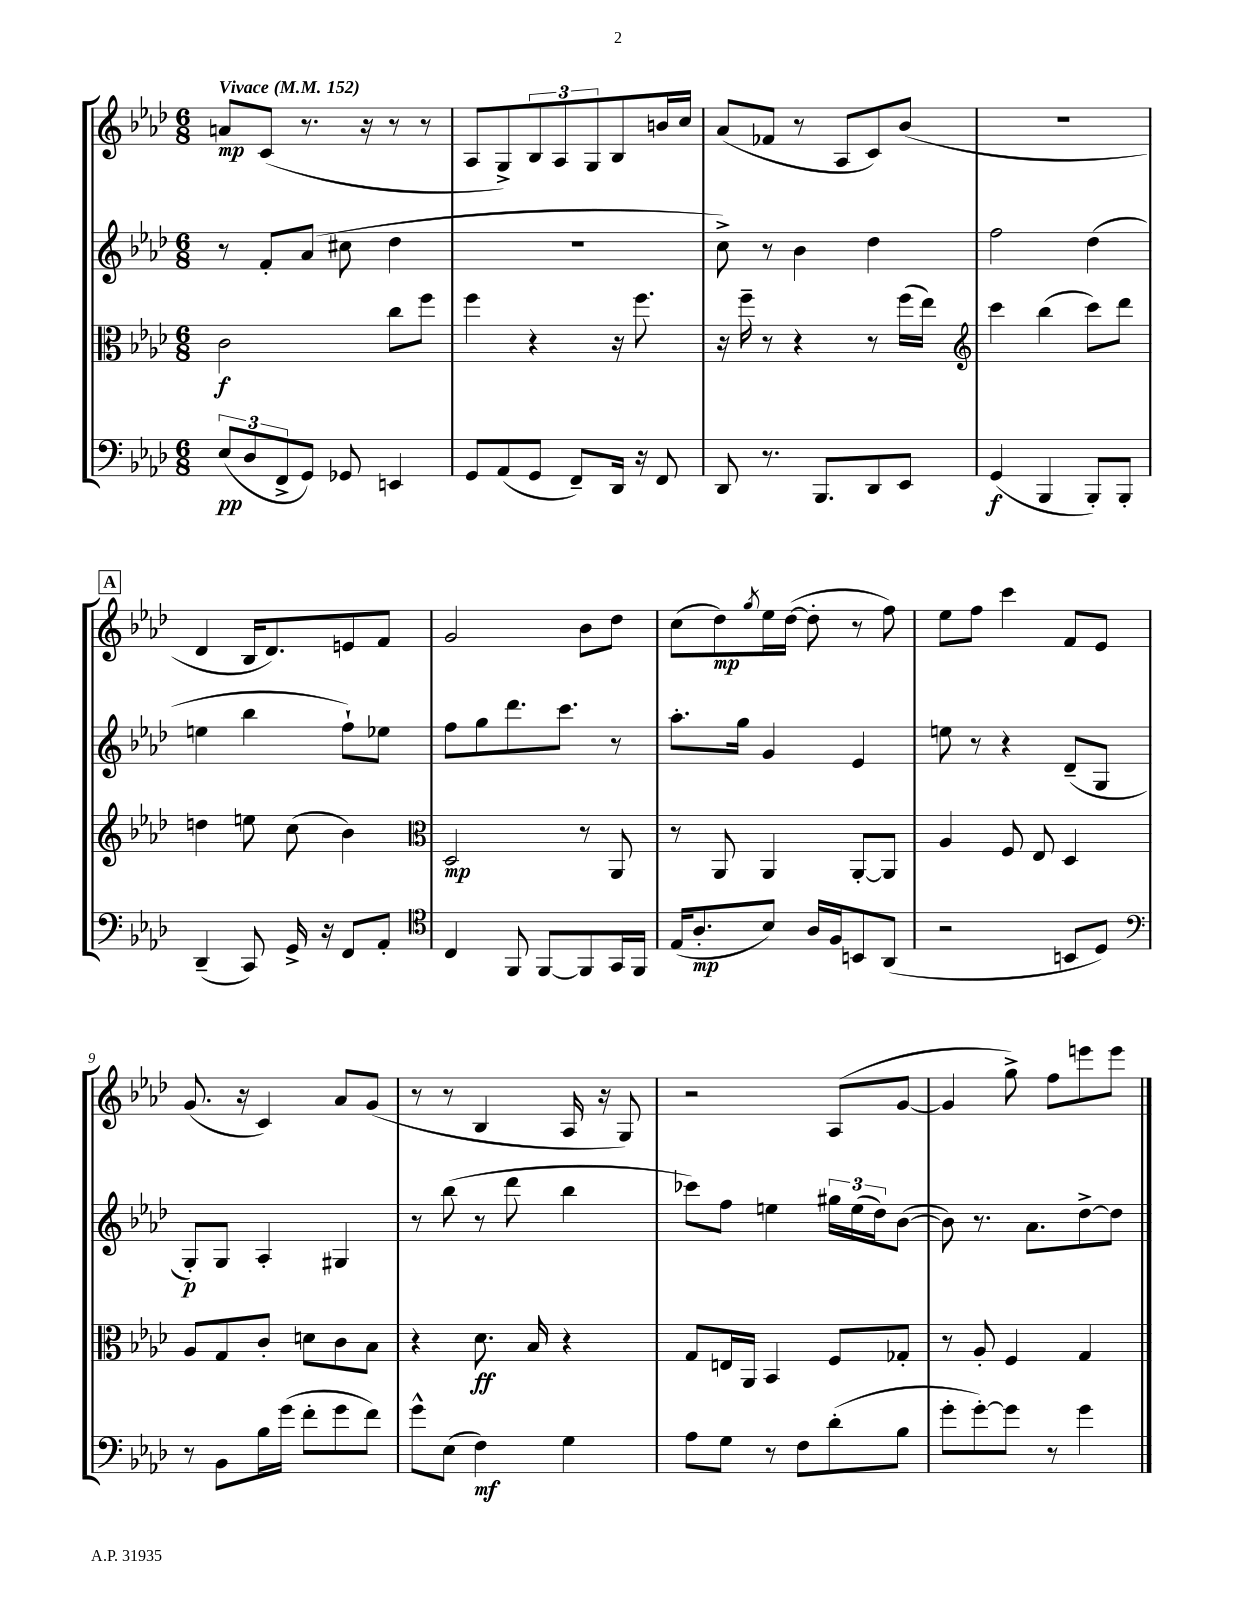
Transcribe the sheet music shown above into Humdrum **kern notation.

**kern	**kern	**kern	**kern
*staff4	*staff3	*staff2	*staff1
*clefF4	*clefC3	*clefG2	*clefG2
*k[b-e-a-d-]	*k[b-e-a-d-]	*k[b-e-a-d-]	*k[b-e-a-d-]
*M6/8	*M6/8	*M6/8	*M6/8
*MM152	*MM152	*MM152	*MM152
(12E-	2c	8r	8a
12D-	.	.	.
.	.	8f'	(8c
12FF^	.	.	.
8GG)	.	(8a-	8.r
8GG-	.	8cc#	.
.	.	.	16r
4EE	8cc	4dd-	8r
.	8ff	.	8r
=	=	=	=
8GG	4ff	2.r	8A-
(8AA-	.	.	8G^)
8GG	4r	.	12B-
.	.	.	12A-
8FF~)	.	.	.
.	.	.	12G
16DD-	16r	.	8B-
16r	8.ff	.	.
8FF	.	.	16b
.	.	.	16cc
=	=	=	=
8DD-	16r	8cc^)	(8a-
.	16ff~	.	.
8.r	8r	8r	8f-
.	4r	4b-	8r
8.BBB-	.	.	.
.	.	.	8A-
8DD-	8r	4dd-	8c)
8EE-	(16ff	.	(8b-
.	16ee-)	.	.
=	=	=	=
*	*clefG2	*	*
(4GG	4ccc	2ff	2.r
4BBB-	(4bb-	.	.
8BBB-')	8ccc)	(4dd-	.
8BBB-'	8ddd-	.	.
=	=	=	=
(4DD-~	4dd	4ee	4d-
8CC)	8ee	4bb-	16B-
.	.	.	8.d-)
16GG^	(8cc	.	.
16r	.	.	.
8FF	4b-)	8ff`)	8e
8AA-'	.	8ee-	8f
=	=	=	=
*clefC4	*clefC3	*	*
4C	2D-	8ff	2g
.	.	8gg	.
8FF	.	8.ddd-	.
[8FF	.	.	.
.	.	8.ccc	.
8FF]	8r	.	8b-
16GG	8AA-	8r	8dd-
16FF	.	.	.
=	=	=	=
(16E-	8r	8.aa-'	(8cc
8.A-'	.	.	.
.	8AA-	.	8dd-)
.	.	16gg	.
.	.	.	8qgg
8B-)	4AA-	4g	16ee-
.	.	.	([16dd-
16A-	.	.	8dd-']
16F	.	.	.
8BB	[8AA-'	4e-	8r
(8AA-	8AA-]	.	8ff)
=	=	=	=
2r	4A-	8ee	8ee-
.	.	8r	8ff
.	8F	4r	4ccc
.	8E-	.	.
8BB	4D-	(8d-~	8f
8D-)	.	8G	8e-
=	=	=	=
*clefF4	*	*	*
8r	8A-	8G')	(8.g
8BB-	8G	8G	.
.	.	.	16r
16B-	8c'	4A-'	4c)
(16g	.	.	.
8f'	8d	.	.
8g	8c	4G#	8a-
8f)	8B-	.	(8g
=	=	=	=
8g^^	4r	8r	8r
(8E-	.	(8bb-	8r
4F)	8.d-	8r	4B-
.	.	8ddd-	.
.	16B-	.	.
4G	4r	4bb-	16A-
.	.	.	16r
.	.	.	8G)
=	=	=	=
8A-	8G	8ccc-)	2r
8G	16E	8ff	.
.	16AA-	.	.
8r	4BB-	4ee	.
8F	.	.	.
(8d-'	8F	24gg#	(8A-
.	.	(24ee	.
.	.	24dd-)	.
8B-	8G-'	([8b-	[8g
=	=	=	=
8g'	8r	8b-])	4g]
[8g')	8A-'	8.r	.
8g]	4F	.	8gg^)
.	.	8.a-	.
8r	.	.	8ff
4g	4G	[8dd-^	8eee
.	.	8dd-]	8eee
==	==	==	==
*-	*-	*-	*-
